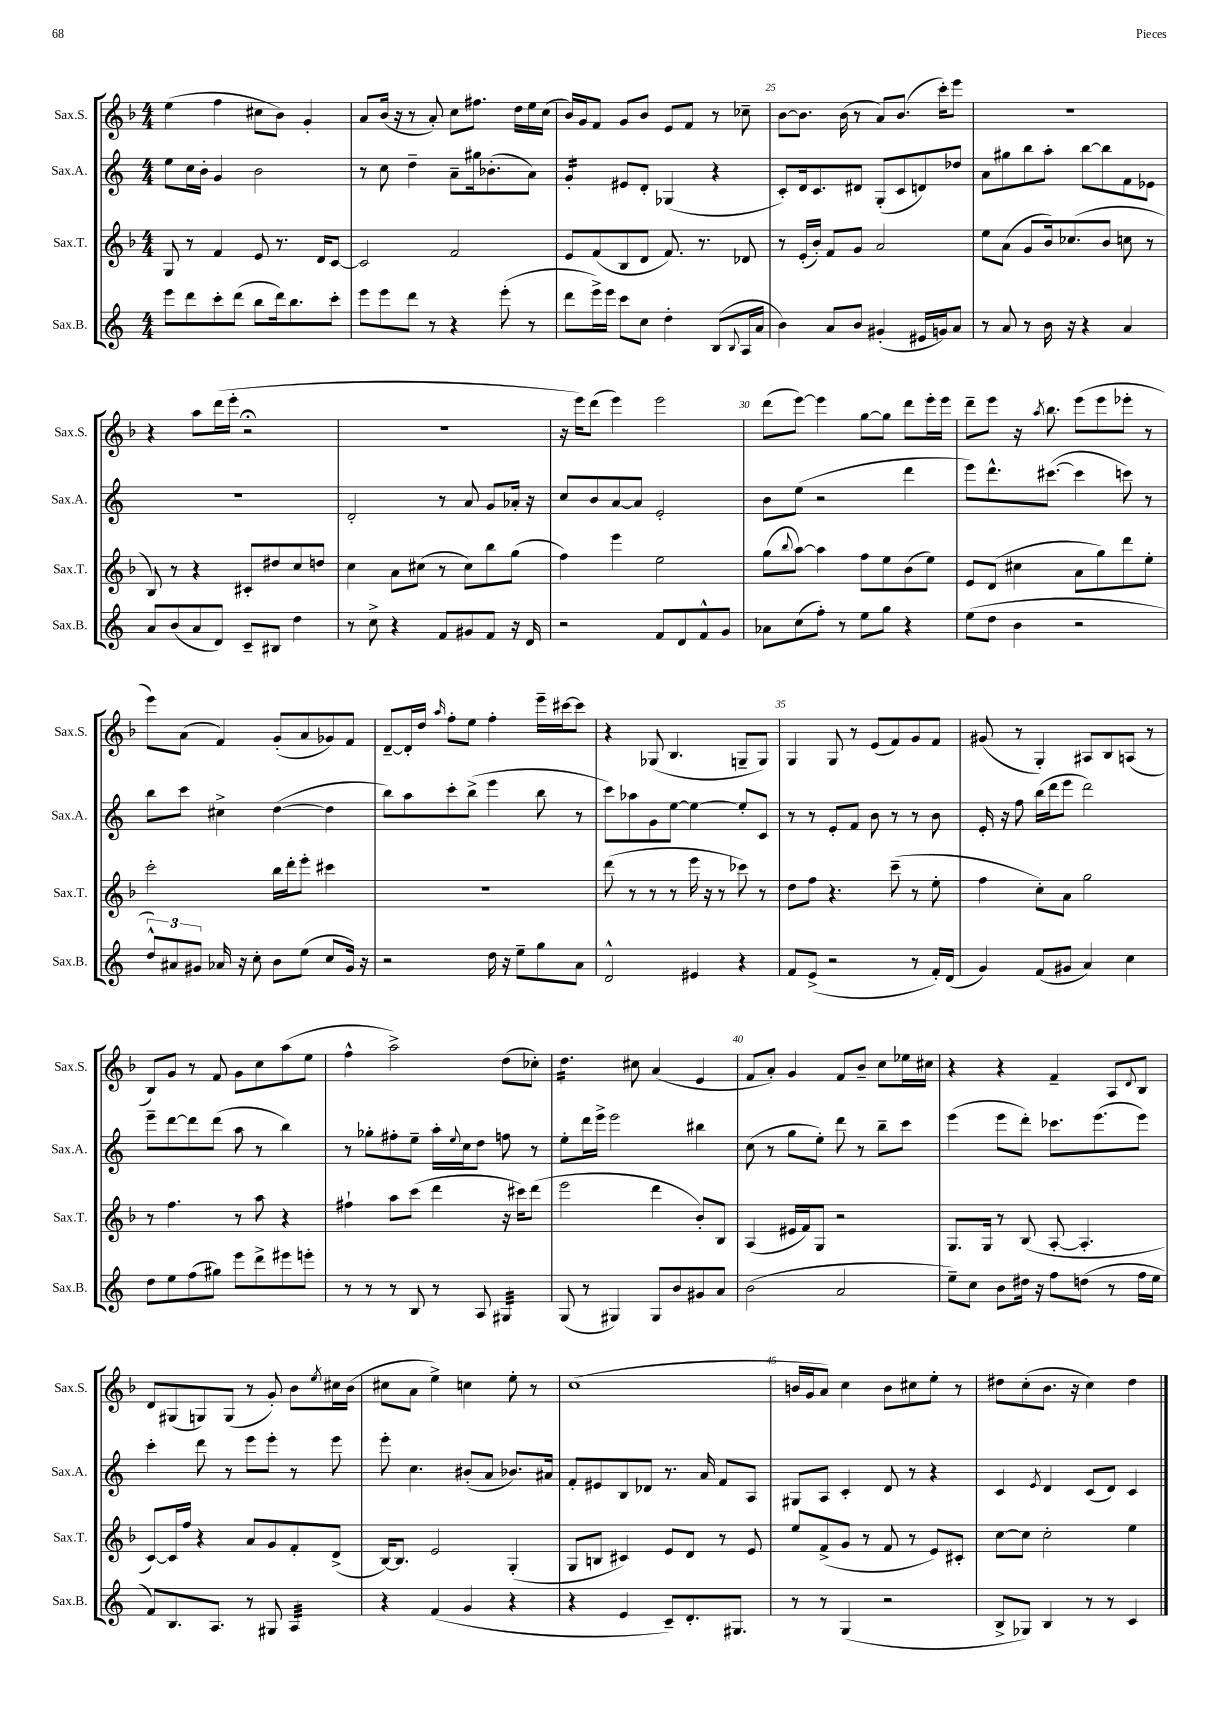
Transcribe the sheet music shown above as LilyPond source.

<<
\new StaffGroup <<
\new Staff = "s0" \with { instrumentName = "Sax.S." shortInstrumentName = "Sax.S." } {
    \clef treble \key f \major \numericTimeSignature \time 4/4
    e''4( f''4 cis''8 bes'8) g'4-. |
    a'8 bes'16( r16 r8 a'8-.) c''8 fis''8. d''16 e''16 c''16( |
    bes'16) g'16 f'8 g'8 bes'8 e'8 f'8 r8 ces''8-- |
    bes'8~ bes'8. bes'16( r8 a'8) bes'8.( c'''16-.) e'''8 |
    R1 |
    r4 a''8 d'''16( e'''16-. r2\fermata |
    R1 |
    r16 e'''16) d'''8( e'''4) e'''2 |
    d'''8( e'''8~) e'''4 g''8~ g''8 d'''8 e'''16-. e'''16 |
    d'''8-- e'''8 r16 \acciaccatura { a''8 } bes''8. e'''8( e'''8 ees'''8-. r8 |
    e'''8) a'8( f'4) g'8-.( a'8 ges'8) f'8 |
    d'8~-- d'16-. d''16 \grace { a''16 } f''8-. e''8 f''4-. e'''16-- cis'''16~ cis'''8 |
    r4 ges8( bes4. g8-- g8) |
    g4 g8 r8 e'8( f'8) g'8 f'8 |
    gis'8( r8 g4-.) ais8 bes8 a8( r8 |
    bes8) g'8 r8 f'8 g'8 c''8 a''8( e''8 |
    f''4-^ a''2->) d''8( ces''8-.) |
    d''4.:16 cis''8 a'4( e'4 |
    f'8 a'8-.) g'4 f'8 bes'8-- c''8 ees''16 cis''16 |
    r4 r4 f'4-- a8 \appoggiatura { d'8 } bes8 |
    d'8 gis8( g8) g8( r8 g'8-.) bes'8 \acciaccatura { e''8 } cis''16 bes'16( |
    cis''8 a'8 e''4->) c''4 e''8-. r8 |
    c''1( |
    b'16 g'16 a'8) c''4 b'8 cis''8 e''8-. r8 |
    dis''8 c''8-.( bes'8. r16 c''4) dis''4 \bar "|." |
}
\new Staff = "s1" \with { instrumentName = "Sax.A." shortInstrumentName = "Sax.A." } {
    \clef treble \key c \major \numericTimeSignature \time 4/4
    e''8 c''16 b'16-. g'4 b'2 |
    r8 c''8 d''4-- a'8-- gis''16 bes'8.-.( a'8) |
    g'4:16-. eis'8 d'8-. ges4( r4 |
    c'8-.) d'16 c'8. dis'8 g8-.( c'8 d'8) des''8 |
    a'8 gis''8 b''8 a''8-. b''8~ b''8 f'8 ees'8 |
    R1 |
    d'2-. r8 a'8 g'8 aes'16-. r16 |
    c''8 b'8 a'8~ a'8 e'2-. |
    b'8 e''8( r2 d'''4 |
    e'''8) d'''8.-^ cis'''8.~( cis'''4 c'''8) r8 |
    b''8 c'''8 cis''4-> d''4~( d''4 |
    b''8) a''8 c'''8-. b''8->( e'''4 b''8 r8 |
    c'''8) aes''8 g'8 e''8~ e''4~ e''8-. c'8 |
    r8 r8 e'8-. f'8 b'8 r8 r8 b'8 |
    e'16-. r16 f''8 b''16( d'''16 e'''8 d'''2) |
    e'''8-- d'''8~ d'''8 d'''8( a''8 r8 b''4) |
    r8 ges''8-. fis''8-. e''8-- a''16-. \appoggiatura { e''8 } c''16 d''8 f''8 r8 |
    e''8-. d'''16 e'''16-> e'''2 bis''4 |
    c''8( r8 g''8 e''8-.) d'''8 r8 b''8-- c'''8 |
    e'''4( e'''8 d'''8-.) ces'''8. e'''8.( e'''8) |
    c'''4-. d'''8 r8 e'''8 e'''8-. r8 e'''8 |
    e'''8-. c''4. bis'8-.( a'8 bes'8.) ais'16 |
    f'8-. eis'8 b8 des'8 r8. a'16 f'8 a8 |
    gis8 a8 c'4-. d'8 r8 r4 |
    c'4 \acciaccatura { e'8 } d'4 c'8( d'8) c'4 \bar "|." |
}
\new Staff = "s2" \with { instrumentName = "Sax.T." shortInstrumentName = "Sax.T." } {
    \clef treble \key f \major \numericTimeSignature \time 4/4
    g8 r8 f'4 e'8 r8. d'16 c'8~ |
    c'2 f'2 |
    e'8 f'8( bes8 d'8 f'8.) r8. des'8 |
    r8 e'16-.( bes'16-.) f'8 g'8 a'2 |
    e''8 a'8( g'8 bes'16) ces''8.( bes'8 c''8 r8 |
    bes8) r8 r4 cis'8-. dis''8 c''8 d''8 |
    c''4 a'8 cis''8( r8 cis''8) bes''8 g''8( |
    f''4) e'''4 e''2 |
    g''8( \appoggiatura { bes''8 } a''8~) a''4 f''8 e''8 bes'8( e''8) |
    e'8 d'8( cis''4 a'8 g''8) d'''8 e''8-. |
    c'''2-. bes''16 d'''16-. e'''8-. cis'''4 |
    R1 |
    d'''8( r8 r8 r8 e'''16 r16 r8 ces'''8) r8 |
    d''8 f''8 r4. c'''8--( r8 e''8-. |
    f''4 c''8-.) a'8 g''2 |
    r8 f''4. r8 a''8 r4 |
    fis''4-! a''8 c'''8( d'''4 r16 cis'''16) d'''8( |
    e'''2 d'''4 bes'8-.) bes8 |
    a4( eis'16 f'16) g8 r2 |
    g8. g16 r8 bes8( a8~-. a4.-. |
    c'8~) c'16 f''16 r4 a'8 g'8 f'8-. d'8->( |
    bes16~) bes8. e'2 g4-.( |
    g8 b8 cis'4) e'8 d'8 r8 e'8 |
    e''8 f'8->( g'8 r8 f'8 r8 e'8) cis'8-. |
    c''8~ c''8 c''2-. e''4 \bar "|." |
}
\new Staff = "s3" \with { instrumentName = "Sax.B." shortInstrumentName = "Sax.B." } {
    \clef treble \key c \major \numericTimeSignature \time 4/4
    e'''8 d'''8 c'''8-. d'''8( b''8 d'''16) b''8. c'''8-. |
    e'''8 e'''8 d'''8 r8 r4 e'''8-.( r8 |
    d'''8 e'''16->) e'''16 c'''8 c''8 d''4-. b8( \appoggiatura { b8 } a16 a'16 |
    b'4) a'8 b'8 gis'4-.( eis'16 g'16) a'8 |
    r8 a'8 r8 b'16 r16 r4 a'4 |
    a'8 b'8( a'8 d'8) c'8-- bis8 d''4 |
    r8 c''8-> r4 f'8 gis'8 f'8 r16 d'16 |
    r2 f'8 d'8 f'8-^ g'8 |
    aes'8 c''8( f''8-.) r8 e''8 g''8 r4 |
    e''8( d''8 b'4 r2 |
    \tuplet 3/2 { d''8-^) ais'8 gis'8 } aes'16 r16 c''8-. b'8 e''8( c''8 gis'16) r16 |
    r2 d''16 r16 e''8-- g''8 a'8 |
    d'2-^ eis'4 r4 |
    f'8 e'8->( r2 r8 f'16-.) d'16( |
    g'4) f'8( gis'8 a'4) c''4 |
    d''8 e''8 f''8( gis''8) e'''8 d'''8-> eis'''8 e'''8-. |
    r8 r8 r8 b8 r8 a8 gis4:32 |
    g8( r8 gis4) gis8 b'8 gis'8 a'8 |
    b'2( a'2 |
    e''8--) c''8 b'8 dis''16 r16 f''8 d''8( r8 f''16 e''16 |
    f'8) b8. a8. r8 gis8 a4:32 |
    r4 f'4( g'4 r4 |
    r4 e'4 c'8--) d'8.-. gis8. |
    r8 r8 g4( r2 |
    b8-> ges8) b4 r8 r8 c'4 \bar "|." |
}
>>
>>
\layout { \context { \Score currentBarNumber = #22 \override BarNumber.break-visibility = ##(#f #t #t) barNumberVisibility = #(every-nth-bar-number-visible 5) } }
